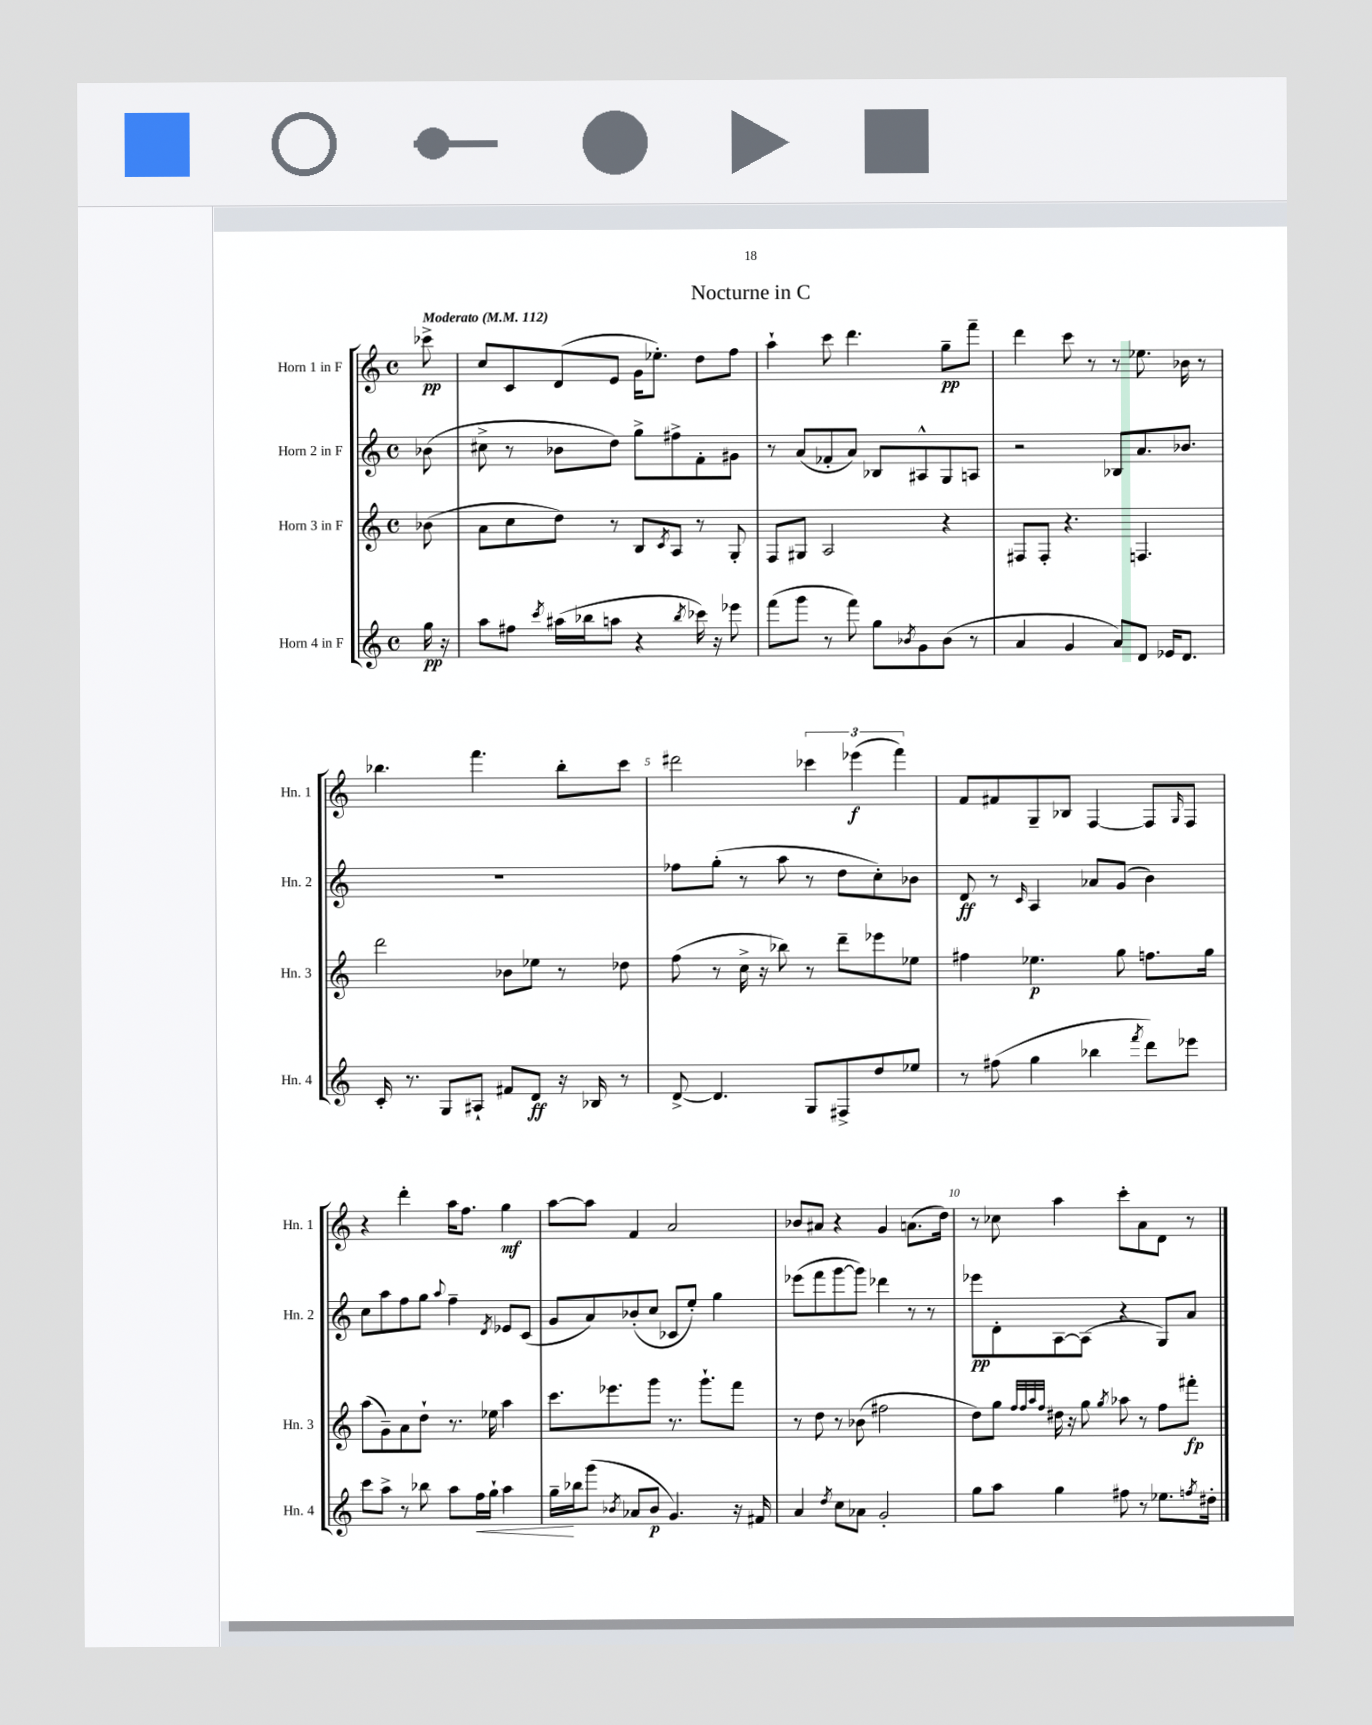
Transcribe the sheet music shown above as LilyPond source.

\header { title = "Nocturne in C" }
<<
\new StaffGroup <<
\new Staff = "s0" \with { instrumentName = "Horn 1 in F" shortInstrumentName = "Hn. 1" } {
    \clef treble \key c \major \defaultTimeSignature \time 4/4 \partial 8 \tempo "Moderato" 4 = 112
    ces'''8->\pp |
    c''8 c'8 d'8( e'8 g'16 ees''8.-.) d''8 f''8 |
    a''4-! c'''8 d'''4. g''8--\pp f'''8-- |
    d'''4 c'''8 r8 r8 ees''8. bes'16 r8 |
    bes''4. f'''4. bes''8-. c'''8 |
    dis'''2 \tuplet 3/2 { ces'''4 ees'''4\f( f'''4) } |
    f'8 fis'8 g8-- bes8 f4~ f8 \grace { g16 } f8 |
    r4 d'''4-. a''16 f''8. g''4\mf |
    a''8~ a''8 f'4 a'2 |
    bes'8 ais'8 r4 g'4 a'8.( d''16) |
    r8 ces''8 a''4 c'''8-. a'8 d'8 r8 \bar "|." |
}
\new Staff = "s1" \with { instrumentName = "Horn 2 in F" shortInstrumentName = "Hn. 2" } {
    \clef treble \key c \major \defaultTimeSignature \time 4/4 \partial 8
    bes'8( |
    cis''8-> r8 bes'8 d''8) g''8-> fis''8-> f'8-. gis'8 |
    r8 a'8( fes'8-. a'8) bes8 ais8-^ g8 a8 |
    r2 bes8 a'8. bes'8. |
    R1 |
    fes''8 g''8-.( r8 a''8 r8 d''8 c''8-.) bes'8 |
    d'8\ff r8 \grace { c'16 } a4 aes'8 g'8( b'4) |
    c''8 a''8 f''8 g''8 \appoggiatura { a''8 } f''4-- \acciaccatura { d'8 } ees'8 c'8( |
    g'8 a'8) bes'8-.( c''8 ces'8 e''8-.) g''4 |
    ees'''8( f'''8 g'''8~ g'''8) des'''4 r8 r8 |
    ees'''8\pp d'8-. a8~ a8( r4 g8) a'8 \bar "|." |
}
\new Staff = "s2" \with { instrumentName = "Horn 3 in F" shortInstrumentName = "Hn. 3" } {
    \clef treble \key c \major \defaultTimeSignature \time 4/4 \partial 8
    bes'8( |
    a'8 c''8 d''8) r8 b8 \acciaccatura { c'8 } a8 r8 g8-. |
    f8 gis8 a2 r4 |
    fis8 fis8-. r4. f4. |
    d'''2 bes'8 ees''8 r8 des''8 |
    f''8( r8 c''16-> r16 bes''8) r8 d'''8-- ees'''8 ees''8 |
    fis''4 ees''4.\p g''8 f''8. g''16 |
    a''8( g'8--) a'8 d''8-! r8. ees''16 a''4 |
    c'''8. ees'''8. g'''8 r8. g'''8.-! f'''8 |
    r8 d''8 r8 bes'8( fis''2 |
    d''8) g''8 \grace { f''32 f''32 a''32 f''32 } dis''16 r16 g''8 \acciaccatura { g''8 } aes''8 r8 f''8 fis'''8-.\fp \bar "|." |
}
\new Staff = "s3" \with { instrumentName = "Horn 4 in F" shortInstrumentName = "Hn. 4" } {
    \clef treble \key c \major \defaultTimeSignature \time 4/4 \partial 8
    g''16\pp r16 |
    a''8 fis''8 \acciaccatura { c'''8 } ais''16( bes''16 a''8 r4 \acciaccatura { bes''8 } ces'''16) r16 ees'''8 |
    f'''8( g'''8 r8 f'''8) g''8 \acciaccatura { bes'8 } g'8 bes'8( r8 |
    a'4 g'4 a'8) d'8 ees'16 d'8. |
    c'16-. r8. g8 ais8-! fis'8 d'8\ff r16 bes16 r8 |
    d'8~-> d'4. g8 fis8-> d''8 ees''8 |
    r8 fis''8( g''4 bes''4 \acciaccatura { f'''8 } d'''8) ees'''8 |
    c'''8 a''8-> r8 bes''8 a''8 f''16\< g''16-! a''4 |
    g''16--\! bes''16 g'''8( \acciaccatura { bes'8 } aes'8 bes'8\p g'4.) r16 fis'16 |
    a'4 \acciaccatura { d''8 } c''8 aes'8 g'2-. |
    g''8 a''8 g''4 fis''8 r8 ees''8. \acciaccatura { f''8 } dis''16-. \bar "|." |
}
>>
>>
\layout { \context { \Score \override BarNumber.break-visibility = ##(#f #t #t) barNumberVisibility = #(every-nth-bar-number-visible 5) } }
